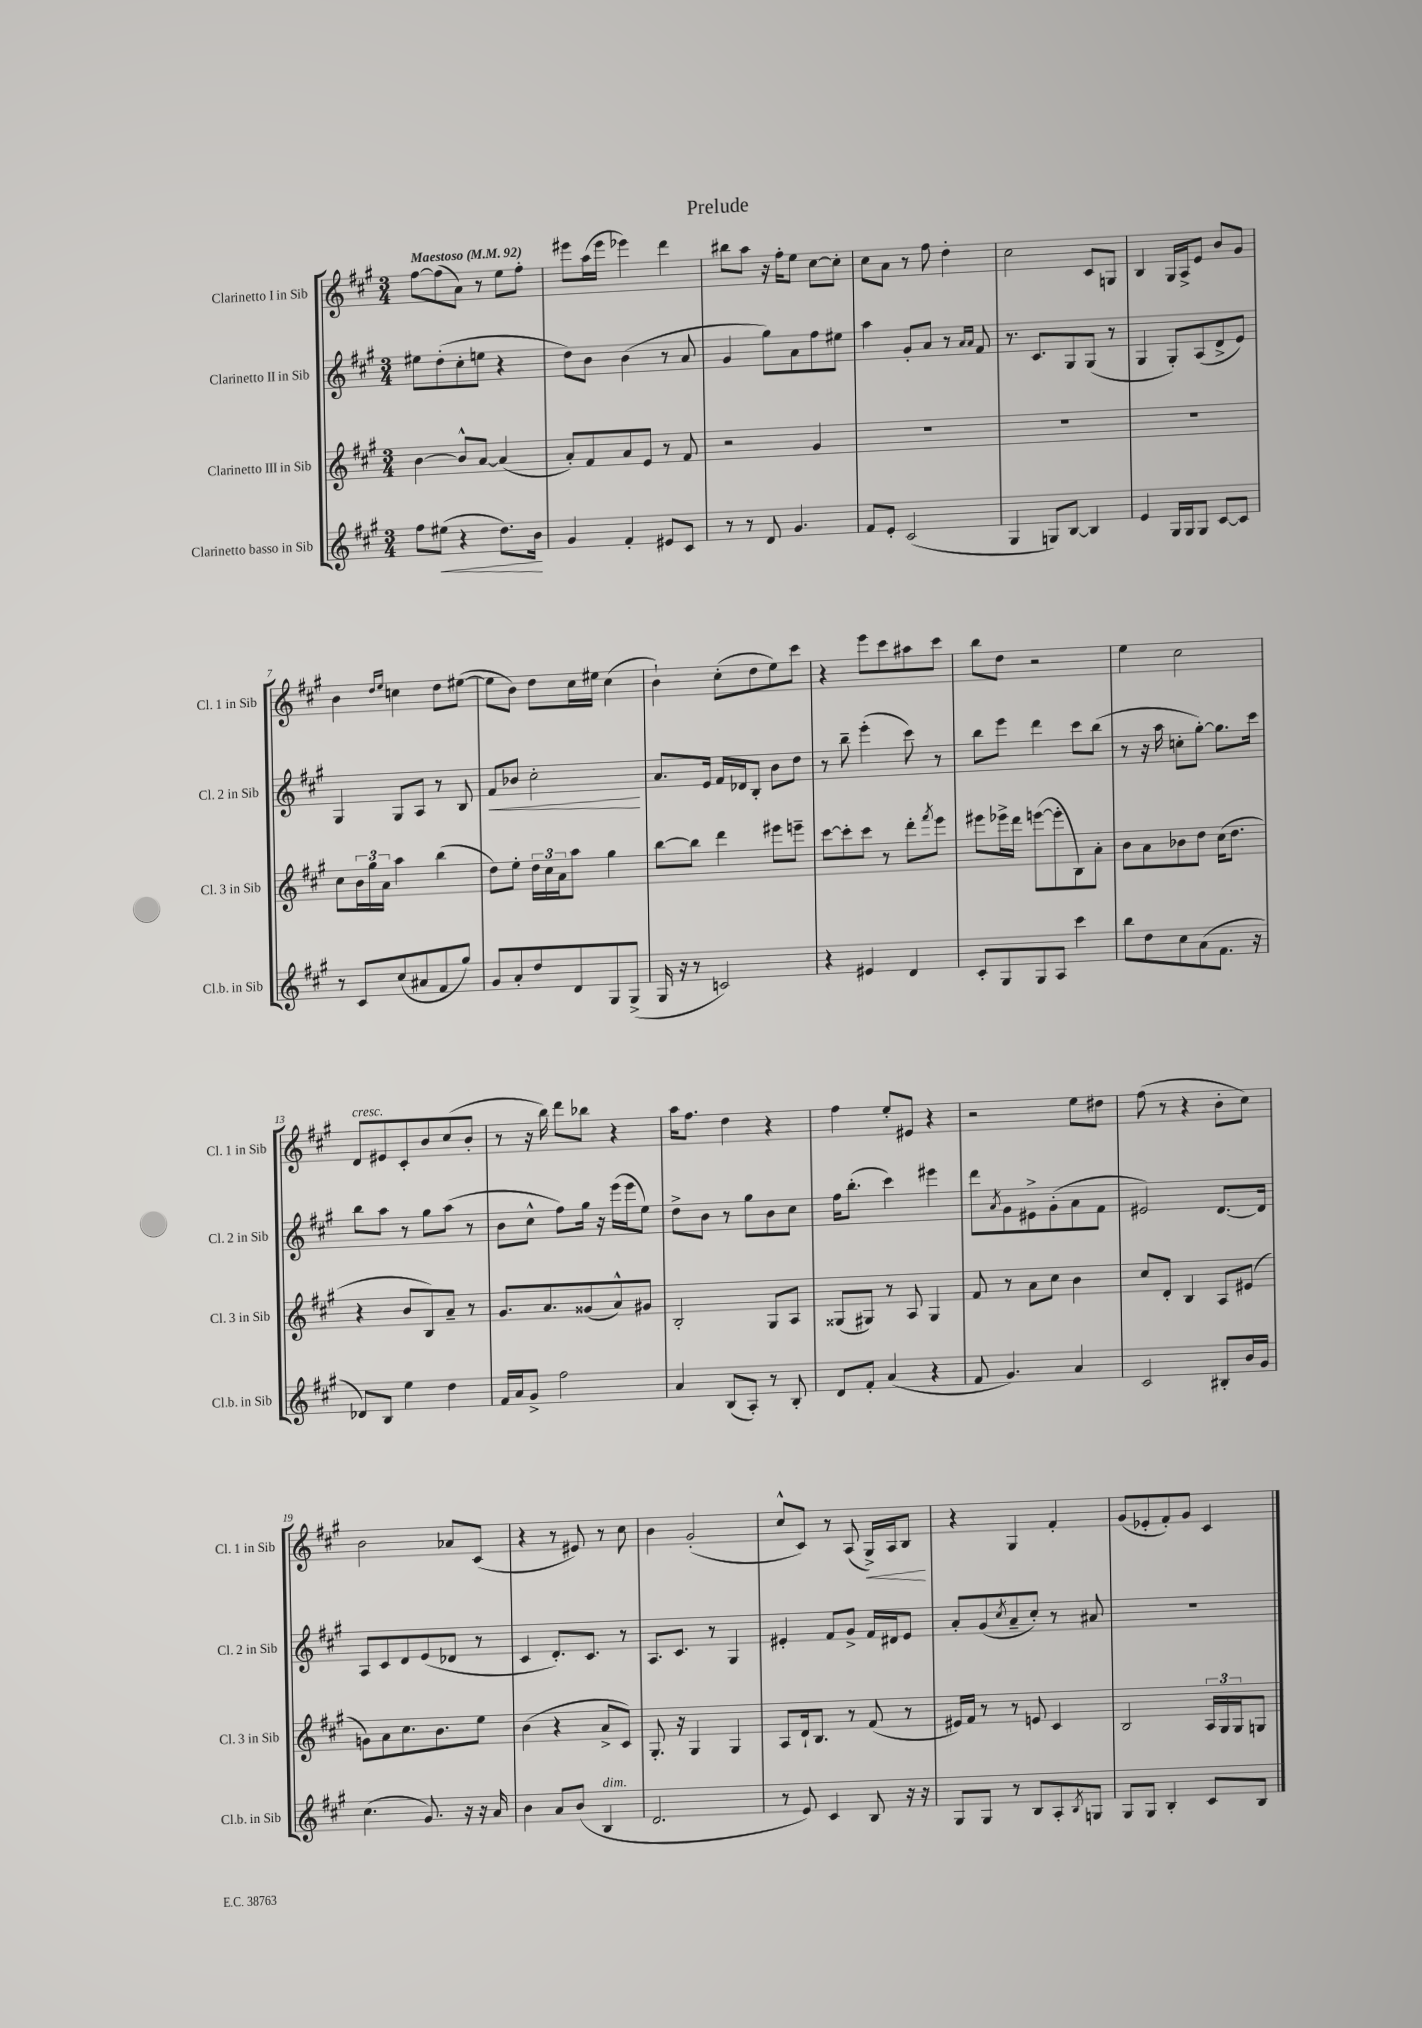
\header { title = "Prelude" }
<<
\new StaffGroup <<
\new Staff = "s0" \with { instrumentName = "Clarinetto I in Sib" shortInstrumentName = "Cl. 1 in Sib" } {
    \clef treble \key a \major \numericTimeSignature \time 3/4 \tempo "Maestoso" 4 = 92
    fis''8~ fis''8( a'8) r8 e''8 fis''8-. |
    eis'''8 a''16( eis'''16 ees'''4) d'''4 |
    bis''8 a''8 r16 fis''16-. e''8 cis''8~ cis''8-. |
    cis''8 a'8 r8 fis''8 d''4-. |
    cis''2 cis'8 g8 |
    b4 gis16 a16-> e'8 b'8 gis'8 |
    b'4 \grace { d''16 e''16 } c''4 d''8 eis''8~( |
    eis''8 b'8) d''8 cis''16 eis''16 cis''4( |
    b'4-!) cis''8-.( d''8 e''8) cis'''8 |
    r4 e'''8 cis'''8 ais''8 cis'''8 |
    b''8 d''8 r2 |
    e''4 cis''2 |
    d'8^\markup { \italic "cresc." } eis'8 cis'8-. b'8 cis''8( b'8-. |
    r8 r16 b''16) d'''8 bes''8 r4 |
    a''16 fis''8. d''4 r4 |
    fis''4 e''8-. eis'8 r4 |
    r2 e''8 dis''8 |
    fis''8( r8 r4 b'8-. cis''8) |
    b'2 aes'8 cis'8( |
    r4 r8 eis'8) r8 cis''8 |
    b'4 gis'2-.( |
    cis''8-^ cis'8) r8 a8( gis16->\<) a16 b8\! |
    r4 gis4 fis'4-. |
    gis'8( ees'8-. fis'8-.) gis'8 cis'4 \bar "|." |
}
\new Staff = "s1" \with { instrumentName = "Clarinetto II in Sib" shortInstrumentName = "Cl. 2 in Sib" } {
    \clef treble \key a \major \numericTimeSignature \time 3/4
    eis''8 d''8-.( cis''8-. e''8 r4 |
    d''8) b'8 b'4( r8 a'8 |
    gis'4 gis''8) a'8 fis''8 eis''8 |
    a''4 gis'8-. a'8 r8 \grace { a'16 a'16 } fis'8 |
    r8. cis'8. gis8 gis8( r8 |
    gis4 gis8-.) a8( d'8-> e'8) |
    gis4 gis8 a8 r8 b8 |
    fis'8\< bes'8 cis''2-.\! |
    a'8. e'16 fis'16 des'16 b8-. b'8 d''8 |
    r8 b''8-- e'''4-.( cis'''8) r8 |
    b''8 e'''8 d'''4 cis'''8 b''8( |
    r8 r16 a''16 c''8-. gis''8~-.) gis''8. cis'''16 |
    b''8 a''8 r8 gis''8 a''8( r8 |
    b'8 cis''8-^ fis''8) gis''16 r16 e'''16( e'''16 e''8) |
    d''8-> b'8 r8 gis''8 b'8 cis''8 |
    fis''16 b''8.-.( cis'''4) eis'''4 |
    d'''8 \acciaccatura { a'8 } gis'8 eis'8-> gis'8-.( a'8 fis'8 |
    eis'2) d'8.~ d'16 |
    a8 cis'8 d'8 e'8( des'8 r8 |
    cis'4 d'8.-.) cis'8. r8 |
    a8. cis'8. r8 gis4 |
    eis'4-. fis'8 gis'8-> fis'16 dis'16 eis'8 |
    a'8-. gis'8( \acciaccatura { cis''8 } a'8-- cis''8-.) r8 ais'8 |
    R2. \bar "|." |
}
\new Staff = "s2" \with { instrumentName = "Clarinetto III in Sib" shortInstrumentName = "Cl. 3 in Sib" } {
    \clef treble \key a \major \numericTimeSignature \time 3/4
    b'4~ b'8-^ a'8~ a'4( |
    a'8-.) fis'8 a'8 e'8 r8 fis'8 |
    r2 gis'4 |
    R2. |
    R2. |
    R2. |
    cis''8 \tuplet 3/2 { b'16 gis''16 a'16 } a''4 b''4( |
    d''8) e''8-. \tuplet 3/2 { d''16 cis''16 a'16 } a''8 gis''4 |
    b''8~ b''8 d'''4 eis'''8 e'''8-- |
    cis'''8~ cis'''8-. cis'''8 r8 d'''8-. \acciaccatura { fis'''8 } e'''8 |
    eis'''8 ees'''16-> d'''16 e'''8~( e'''8-. b8) a'8-. |
    b'8 a'8 bes'8 d''8 cis''16( d''8. |
    r4 b'8 b8) a'8-- r8 |
    gis'8. a'8. gisis'8( a'8-^) gis'8 |
    b2-. gis8 a8 |
    gisis8( gis8) r8 a8 gis4 |
    fis'8 r8 a'8 cis''8 b'4 |
    cis''8 d'8-. b4 a8 eis'8( |
    g'8) a'8 cis''8. b'8. e''8 |
    b'4( r4 a'8-> cis'8) |
    gis8.-. r16 gis4 gis4 |
    a8 d'16-! b8. r8 fis'8( r8 |
    eis'16) fis'16 r8 r8 e'8 cis'4 |
    b2 \tuplet 3/2 { a16 gis16 gis16 } g8 \bar "|." |
}
\new Staff = "s3" \with { instrumentName = "Clarinetto basso in Sib" shortInstrumentName = "Cl.b. in Sib" } {
    \clef treble \key a \major \numericTimeSignature \time 3/4
    fis''8 eis''8\<( r4 d''8.) b'16\! |
    gis'4 fis'4-. eis'8 cis'8 |
    r8 r8 d'8 gis'4. |
    fis'8 e'8-. cis'2( |
    gis4 g8) b8~ b4 |
    e'4 gis16 gis16 gis8 cis'8~ cis'8 |
    r8 cis'8 cis''8( ais'8 fis'8 gis''8) |
    gis'8 a'8-. d''8 d'8 gis8 gis8->( |
    gis16 r16 r8 c'2) |
    r4 eis'4 d'4 |
    cis'8-. gis8 gis8 a8 cis'''4 |
    b''8 d''8 cis''8 a'8( fis'8. r16 |
    des'8) b8 e''4 d''4 |
    fis'16 a'16 gis'8-> fis''2 |
    a'4 b8( a8-.) r8 b8-. |
    d'8 fis'8-. a'4( r4 |
    fis'8 gis'4.) a'4 |
    cis'2 bis8-. b'16 gis'16 |
    cis''4.( gis'8.) r16 r16 a'16 |
    b'4 a'8 b'8( b4^\markup { \italic "dim." } |
    d'2. |
    r8 e'8) cis'4 b8 r16 r16 |
    gis8 gis8 r8 b8 a8-. \acciaccatura { b8 } g8 |
    gis8 gis8 b4-. cis'8 b8 \bar "|." |
}
>>
>>
